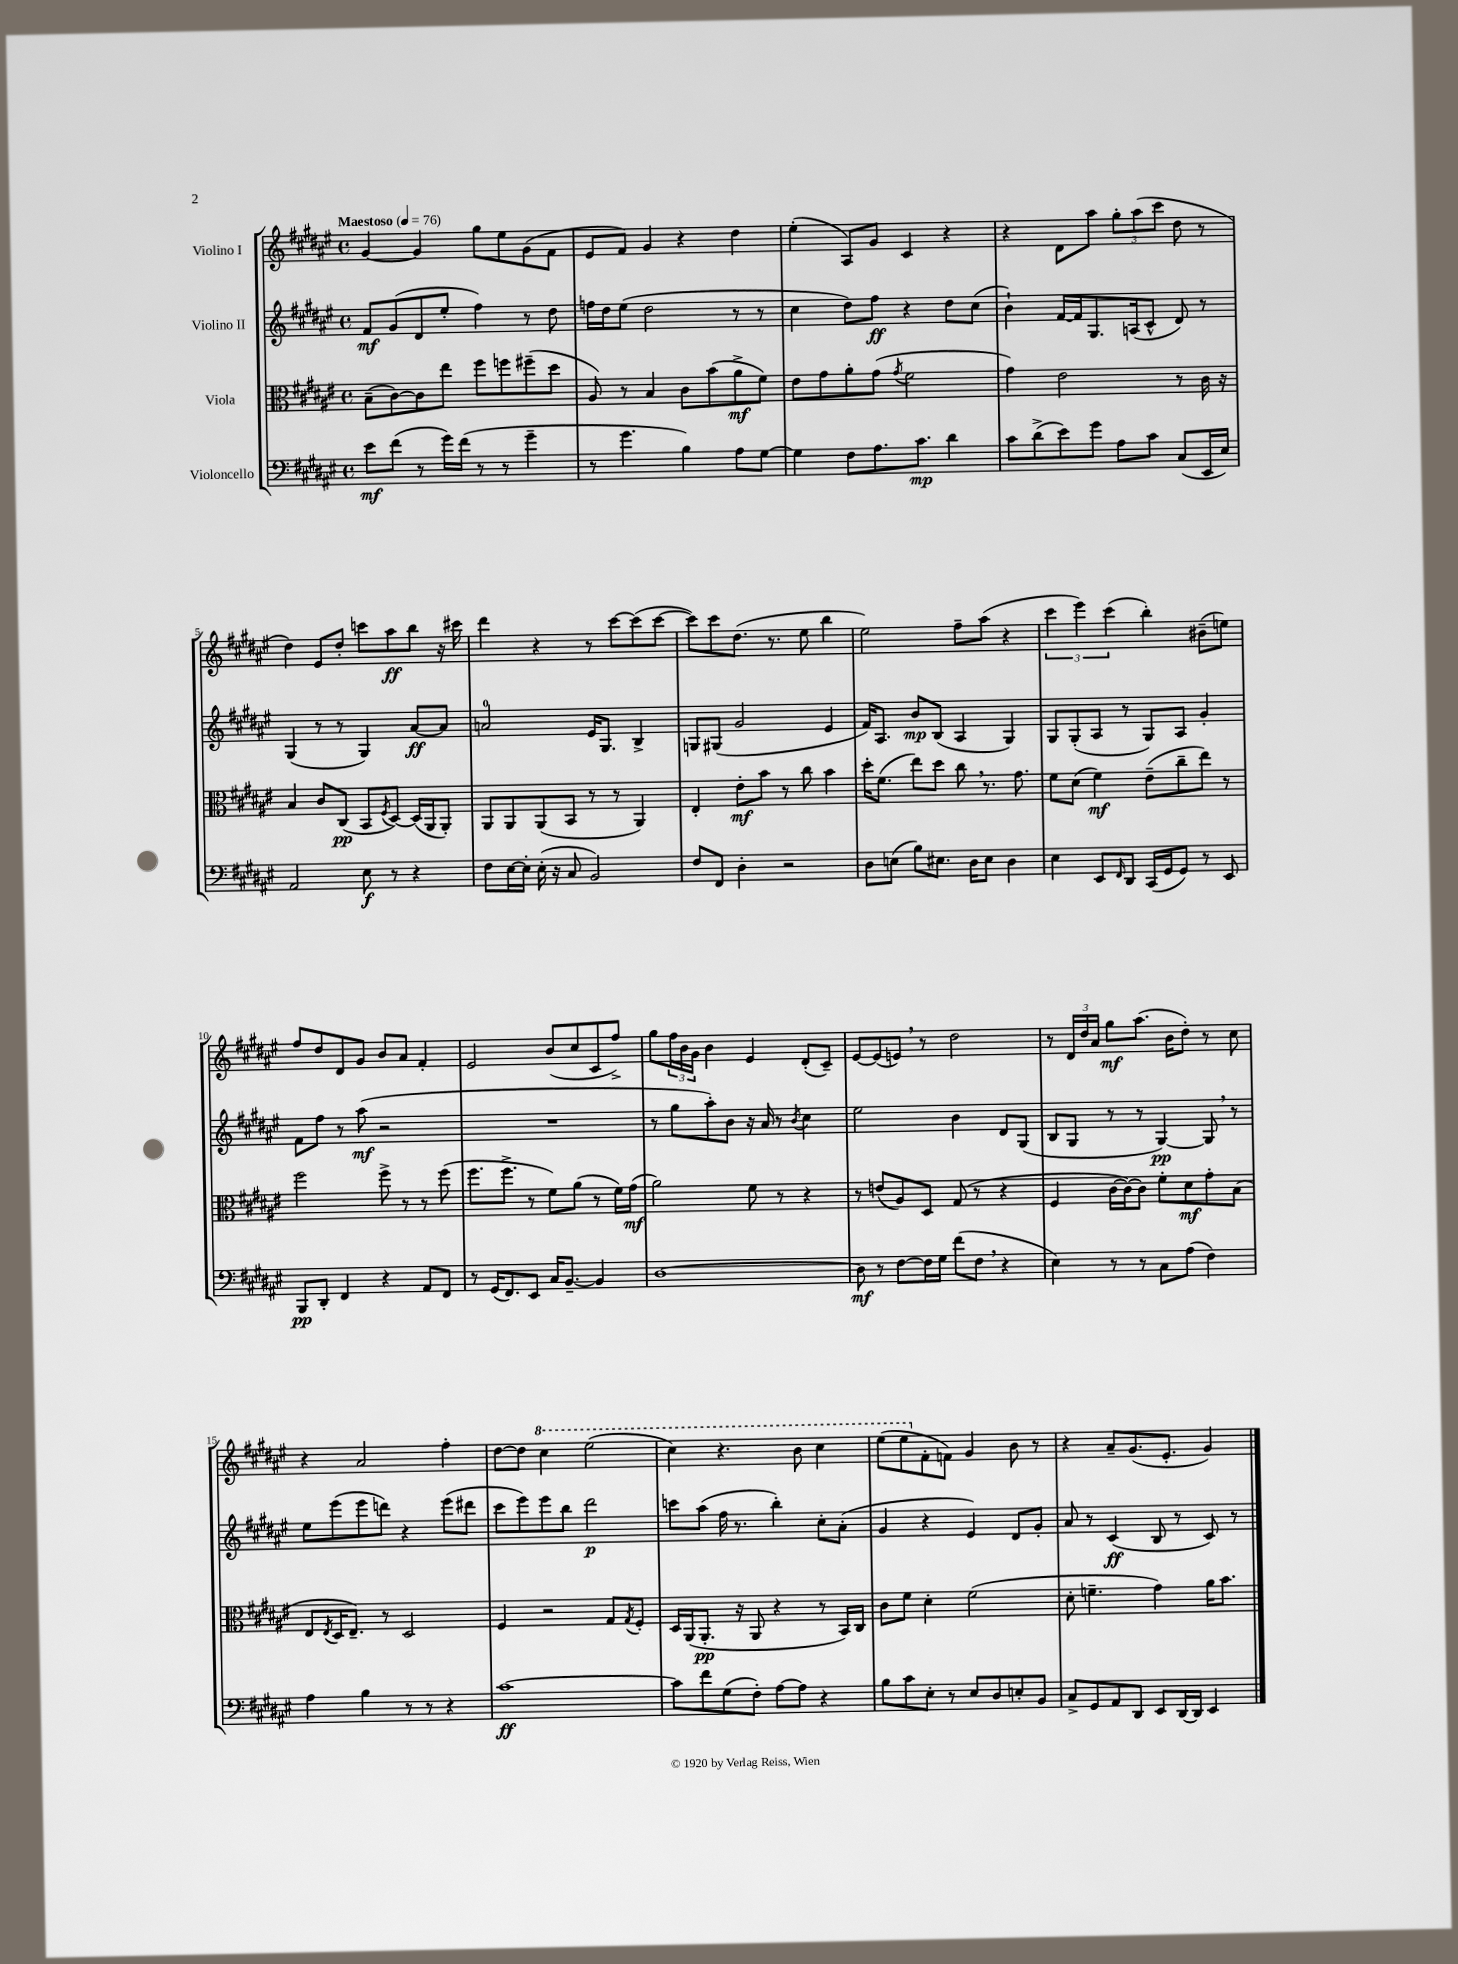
<<
\new StaffGroup <<
\new Staff = "s0" \with { instrumentName = "Violino I" } {
    \clef treble \key fis \major \defaultTimeSignature \time 4/4 \tempo "Maestoso" 4 = 76
    gis'4~ gis'4 gis''8 eis''8 gis'8( fis'8 |
    eis'8 fis'8) gis'4 r4 dis''4 |
    eis''4-.( ais8) gis'8 cis'4 r4 |
    r4 dis'8 ais''8 \tuplet 3/2 { gis''8-. ais''8( cis'''8 } dis''8 r8 |
    dis''4) eis'8 dis''8-. c'''8 ais''8\ff b''8 r16 cis'''16 |
    dis'''4 r4 r8 cis'''8~ cis'''8( cis'''8~ |
    cis'''8) cis'''8 dis''8.( r8. eis''8 b''4 |
    eis''2) fis''8-- ais''8( r4 |
    \tuplet 3/2 { cis'''4 eis'''4) cis'''4( } b''4-.) bis'8--( e''8) |
    fis''8 dis''8 dis'8 gis'8 b'8 ais'8 fis'4-. |
    eis'2 b'8( cis''8 cis'8 fis''8->) |
    gis''8 \tuplet 3/2 { fis''16 b'16 gis'16 } b'4 eis'4 dis'8-.( cis'8--) |
    eis'8~ eis'8( e'8) \breathe r8 dis''2 |
    r8 \tuplet 3/2 { dis'16 dis''16 ais'16 } gis''8\mf ais''8.( b'16 dis''8-.) r8 cis''8 |
    r4 ais'2 fis''4-. |
    dis''8~ dis''8 \ottava #1 cis'''4 eis'''2( |
    cis'''4) r4. b''8 cis'''4 |
    eis'''8( eis'''8 \ottava #0 fis'8-. f'8) gis'4 b'8 r8 |
    r4 ais'8-- gis'8.( eis'8.-. gis'4) \bar "|." |
}
\new Staff = "s1" \with { instrumentName = "Violino II" } {
    \clef treble \key fis \major \defaultTimeSignature \time 4/4
    fis'8\mf gis'8( dis'8 eis''8-. fis''4) r8 dis''8 |
    f''16 dis''16 eis''8( dis''2 r8 r8 |
    cis''4 dis''8) fis''8\ff r4 dis''8 cis''8( |
    b'4-!) fis'16~ fis'16 gis8. a16( cis'8-^ dis'8) r8 |
    gis4( r8 r8 gis4) ais'8~\ff ais'8 |
    a'2-0 eis'16 gis8. b4-> |
    g8 gis8( gis'2 eis'4 |
    fis'16) ais8. b'8\mp b8( ais4 gis4) |
    gis8 gis8-.( ais8 r8 gis8) ais8 gis'4-. |
    fis'8 fis''8 r8 ais''8\mf( r2 |
    R1 |
    r8 gis''8 ais''8-.) b'8 r16 ais'16 r8 \acciaccatura { b'8 } cis''4 |
    eis''2 b'4 dis'8 gis8( |
    b8 gis8 r8 r8 gis4~\pp) gis8 \breathe r8 |
    eis''8 eis'''8( eis'''8 d'''8) r4 eis'''8( dis'''8 |
    cis'''8 eis'''8) eis'''8 b''8 dis'''2\p |
    c'''8 ais''8( fis''16 r8. b''4-.) cis''8-. ais'8-.( |
    gis'4 r4 eis'4) dis'8 gis'8-. |
    ais'8 r8 cis'4\ff( b8 r8 cis'8) r8 \bar "|." |
}
\new Staff = "s2" \with { instrumentName = "Viola" } {
    \clef alto \key fis \major \defaultTimeSignature \time 4/4
    b8--( cis'8~) cis'8 eis''8 fis''8 f''8 fis''8--( dis''8 |
    ais8) r8 b4 cis'8 b'8( ais'8->\mf fis'8) |
    eis'8 gis'8 ais'8-. gis'8( \acciaccatura { gis'8 } fis'2 |
    gis'4) eis'2 r8 cis'16 r16 |
    b4 cis'8 cis8\pp( b,8 \acciaccatura { fis8 } dis8~) dis16( ais,16 ais,8-.) |
    ais,8 ais,8 ais,8( b,8 r8 r8 ais,4) |
    eis4-. eis'8-.\mf b'8 r8 cis''8 b'4 |
    dis''16-. fis'8.( eis''8) dis''8 cis''8 \breathe r8. gis'8. |
    fis'8 dis'8( fis'4\mf) eis'8--( cis''8-- eis''8) r8 |
    fis''2 fis''8-> r8 r8 fis''8( |
    fis''8. fis''8.-> r8 fis'8) ais'8( r8 fis'16) gis'16\mf( |
    ais'2) fis'8 r8 r4 |
    r8 e'8( ais8) dis8 gis8( r8 r4 |
    fis4 cis'16~ cis'16~) cis'8 fis'8-. dis'8\mf gis'8-. b8( |
    eis8 \acciaccatura { eis8 } dis16 eis8.--) r8 dis2 |
    fis4 r2 gis8 \acciaccatura { gis8 } fis8-. |
    dis16 ais,16( ais,8.-.\pp r16 ais,8 r4 r8 b,16) cis16 |
    cis'8 fis'8 dis'4-. fis'2( |
    dis'8-. f'4.-- gis'4) ais'16 b'8. \bar "|." |
}
\new Staff = "s3" \with { instrumentName = "Violoncello" } {
    \clef bass \key fis \major \defaultTimeSignature \time 4/4
    eis'8\mf fis'8( r8 gis'16) fis'16( r8 r8 gis'4-- |
    r8 gis'4. b4) ais8 gis8~ |
    gis4 fis8 ais8. cis'8.\mp dis'4 |
    cis'8 dis'8->( eis'8) gis'8 ais8 cis'8 cis8( eis,16 eis16) |
    ais,2 eis8\f r8 r4 |
    fis8 eis16~ eis16-. eis16-.( r16 cis8 b,2) |
    fis8 fis,8 dis4-. r2 |
    dis8 e8( b8) eis8. dis16 eis8 dis4 |
    eis4 eis,8 \grace { fis,16 } dis,8 cis,16( gis,16 gis,8) r8 eis,8 |
    b,,8\pp dis,8-. fis,4 r4 ais,8 fis,8 |
    r8 gis,16( fis,8.) eis,8 cis16 b,8.~-- b,4 |
    dis1~ |
    dis8\mf r8 fis8~ fis16 gis16 fis'8( fis8 \breathe r4 |
    eis4) r8 r8 cis8 ais8( fis4) |
    ais4 b4 r8 r8 r4 |
    cis'1~\ff |
    cis'8 fis'8 gis8( fis8-.) ais8~ ais8 r4 |
    b8 cis'8 eis8-. r8 eis8 dis8 e8-. b,8 |
    cis8-> gis,8 ais,8 dis,8 eis,8 dis,16~ dis,16 eis,4 \bar "|." |
}
>>
>>
